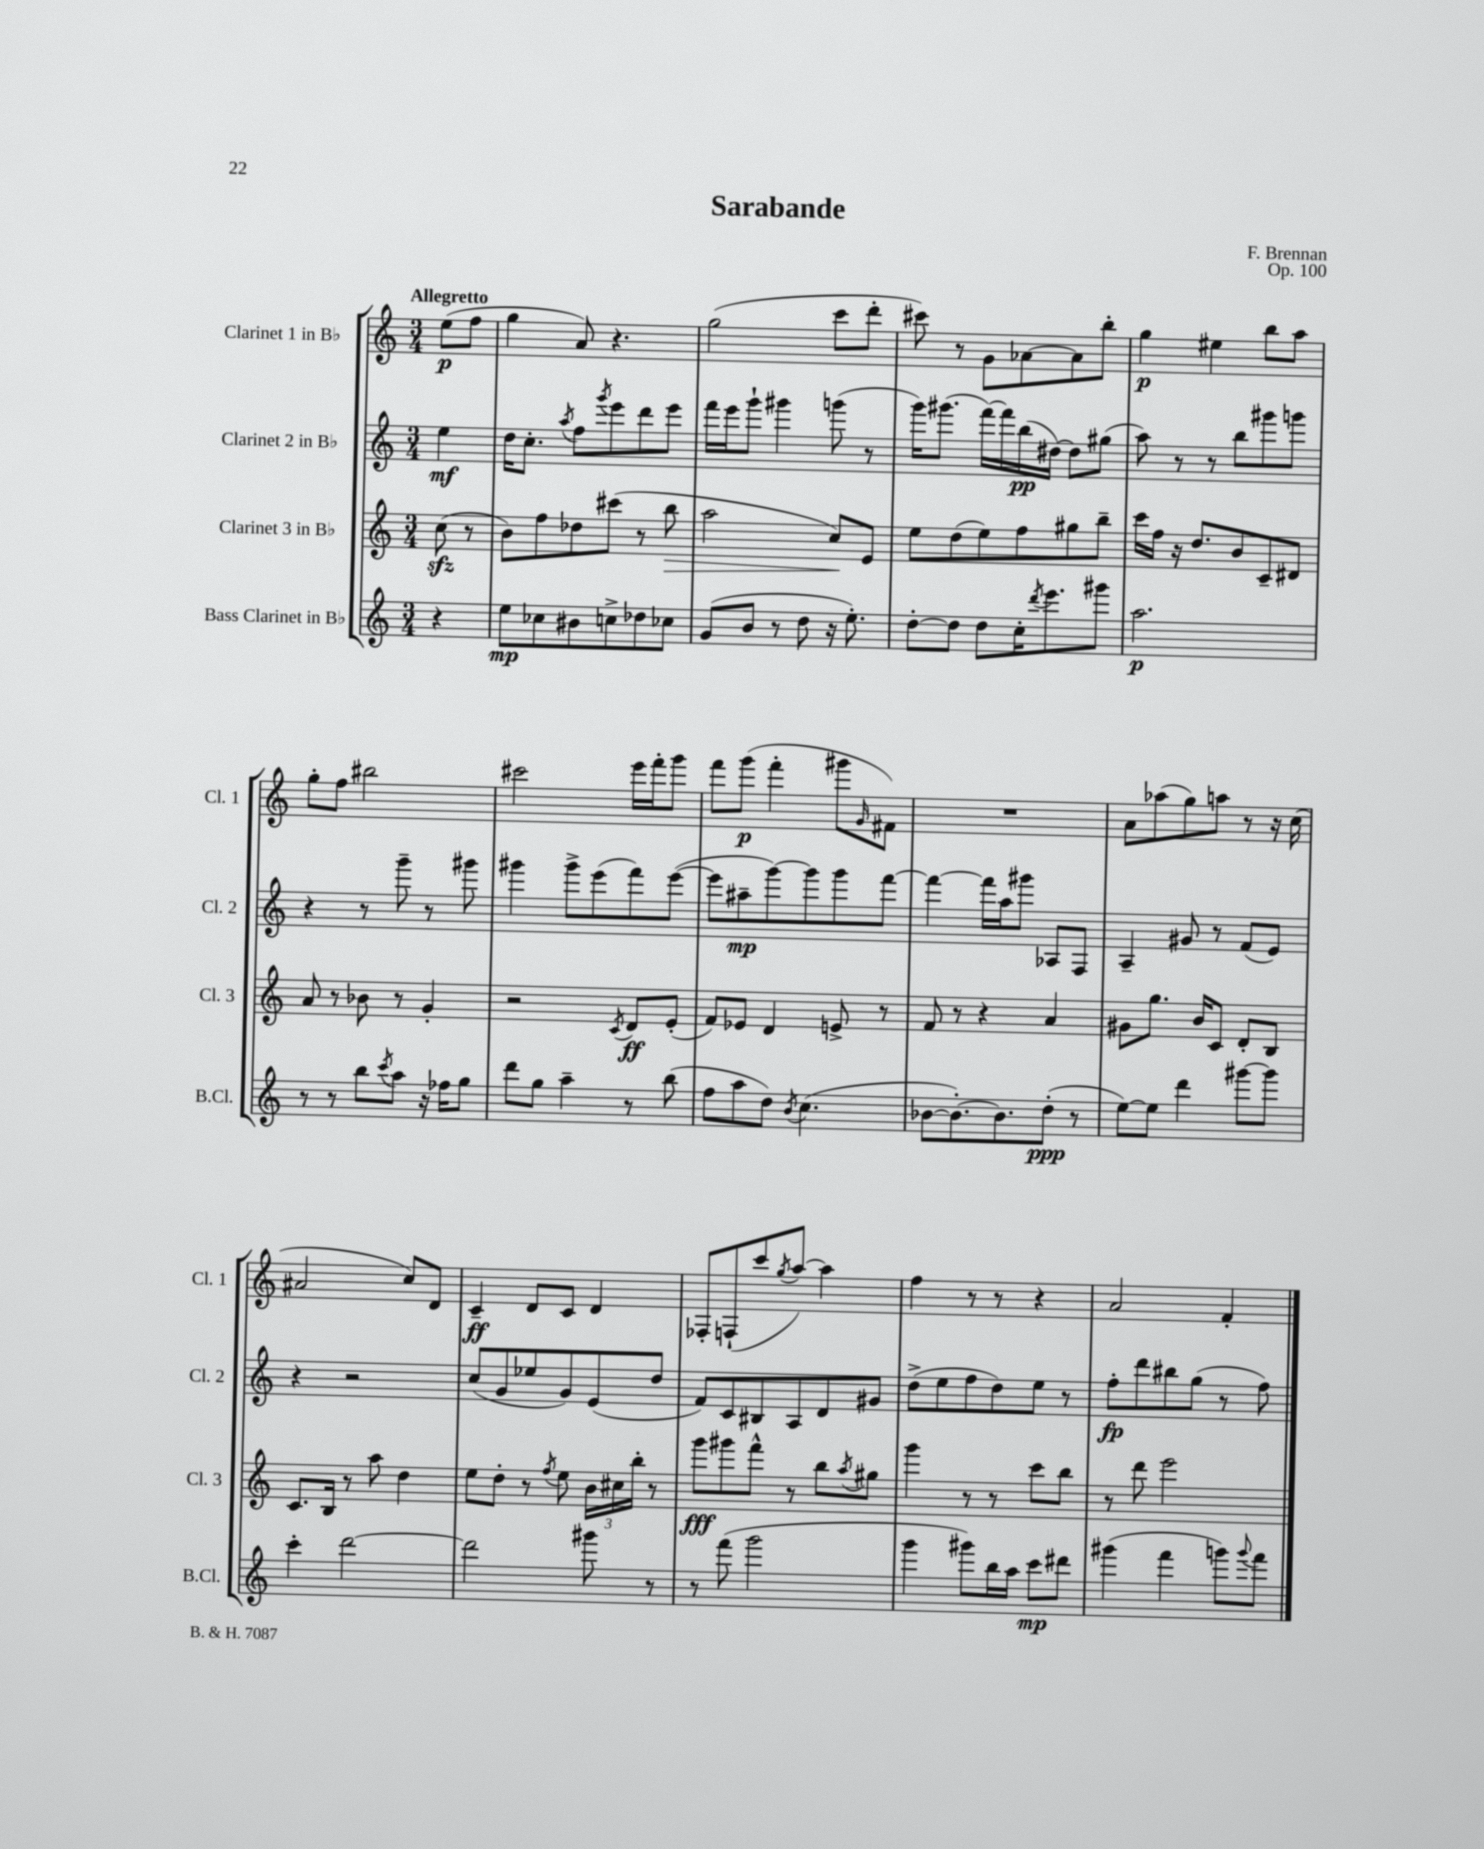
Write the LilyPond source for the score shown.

\header { title = "Sarabande" composer = "F. Brennan" opus = "Op. 100" }
<<
\new StaffGroup <<
\new Staff = "s0" \with { instrumentName = "Clarinet 1 in Bb" shortInstrumentName = "Cl. 1" } {
    \clef treble \key c \major \numericTimeSignature \time 3/4 \partial 4 \tempo "Allegretto"
    e''8\p( f''8 |
    g''4 a'8) r4. |
    g''2( c'''8 d'''8-. |
    cis'''8) r8 g'8 aes'8~ aes'8 b''8-. |
    g''4\p eis''4 b''8 a''8 |
    g''8-. f''8 bis''2 |
    cis'''2 e'''16 f'''16-. g'''8 |
    f'''8 g'''8\p( f'''4-. gis'''8 \grace { g'16 } fis'8) |
    R2. |
    a'8 aes''8( g''8) a''8 r8 r16 c''16( |
    ais'2 c''8) d'8 |
    c'4--\ff d'8 c'8 d'4 |
    fes8-. f8-!( c'''8 \acciaccatura { g''8 } a''8~) a''4 |
    f''4 r8 r8 r4 |
    a'2 f'4-. \bar "|." |
}
\new Staff = "s1" \with { instrumentName = "Clarinet 2 in Bb" shortInstrumentName = "Cl. 2" } {
    \clef treble \key c \major \numericTimeSignature \time 3/4 \partial 4
    e''4\mf |
    d''16 c''8.-. \acciaccatura { a''8 } f''8 \acciaccatura { g'''8 } e'''8 d'''8 e'''8 |
    f'''16 e'''16 g'''8-! gis'''4 g'''8( r8 |
    g'''16) gis'''8.( f'''16~) f'''16 b''16\pp( dis''16~) dis''8 gis''8( |
    a''8) r8 r8 b''8 gis'''8 g'''8 |
    r4 r8 g'''8-- r8 gis'''8 |
    gis'''4 gis'''8-> e'''8( f'''8) e'''8~( |
    e'''8 ais''8--\mp g'''8~) g'''8 g'''8 f'''8~ |
    f'''4~ f'''16 a''16 gis'''8 aes8 f8 |
    a4-- gis'8 r8 f'8( e'8) |
    r4 r2 |
    c''8( g'8 ees''8 g'8) e'8( d''8 |
    f'8) c'8 bis8 a8 d'8 gis'8 |
    d''8->( e''8 f''8 d''8) e''8 r8 |
    f''8-.\fp d'''8 bis''8 g''8( r8 f''8) \bar "|." |
}
\new Staff = "s2" \with { instrumentName = "Clarinet 3 in Bb" shortInstrumentName = "Cl. 3" } {
    \clef treble \key c \major \numericTimeSignature \time 3/4 \partial 4
    c''8\sfz( r8 |
    b'8) f''8 des''8 cis'''8( r8 b''8\> |
    a''2 c''8\!) e'8 |
    e''8 d''8( e''8) f''8 gis''8 b''8-- |
    c'''16 f''16 r16 d''8. b'8 c'8-- dis'8 |
    a'8 r8 bes'8 r8 g'4-. |
    r2 \acciaccatura { c'8 } d'8\ff e'8-.( |
    f'8) ees'8 d'4 e'8-> r8 |
    f'8 r8 r4 a'4 |
    gis'8 g''8. b'16 c'8 d'8-. b8 |
    c'8. b16 r8 a''8 d''4 |
    e''8 d''8-. r8 \acciaccatura { f''8 } e''8 \tuplet 3/2 { b'16 cis''16 b''16-. } r8 |
    g'''8\fff gis'''8 f'''8-^ r8 b''8 \acciaccatura { a''8 } gis''8 |
    g'''4 r8 r8 c'''8 b''8 |
    r8 d'''8 e'''2 \bar "|." |
}
\new Staff = "s3" \with { instrumentName = "Bass Clarinet in Bb" shortInstrumentName = "B.Cl." } {
    \clef treble \key c \major \numericTimeSignature \time 3/4 \partial 4
    r4 |
    e''8\mp ces''8 bis'8 c''8-> des''8 ces''8 |
    g'8( b'8 r8 d''8 r16 e''8.-.) |
    d''8~-. d''8 d''8 c''16-. \acciaccatura { d'''8 } e'''8. gis'''8 |
    a''2.\p |
    r8 r8 b''8 \acciaccatura { c'''8 } a''8 r16 fes''16 g''8 |
    d'''8 g''8 a''4-- r8 b''8( |
    f''8 a''8 d''8) \acciaccatura { b'8 } c''4.( |
    bes'8~ bes'8.~-.) bes'8. d''8-.\ppp( r8 |
    e''8~) e''8 d'''4 gis'''8~ gis'''8 |
    c'''4-. d'''2~ |
    d'''2 gis'''8 r8 |
    r8 f'''8( g'''2 |
    g'''4 gis'''8) b''16 a''16 c'''8\mp dis'''8 |
    gis'''4( f'''4 g'''8) \appoggiatura { g'''8 } f'''8 \bar "|." |
}
>>
>>
\layout { \context { \Score \remove "Bar_number_engraver" } }
